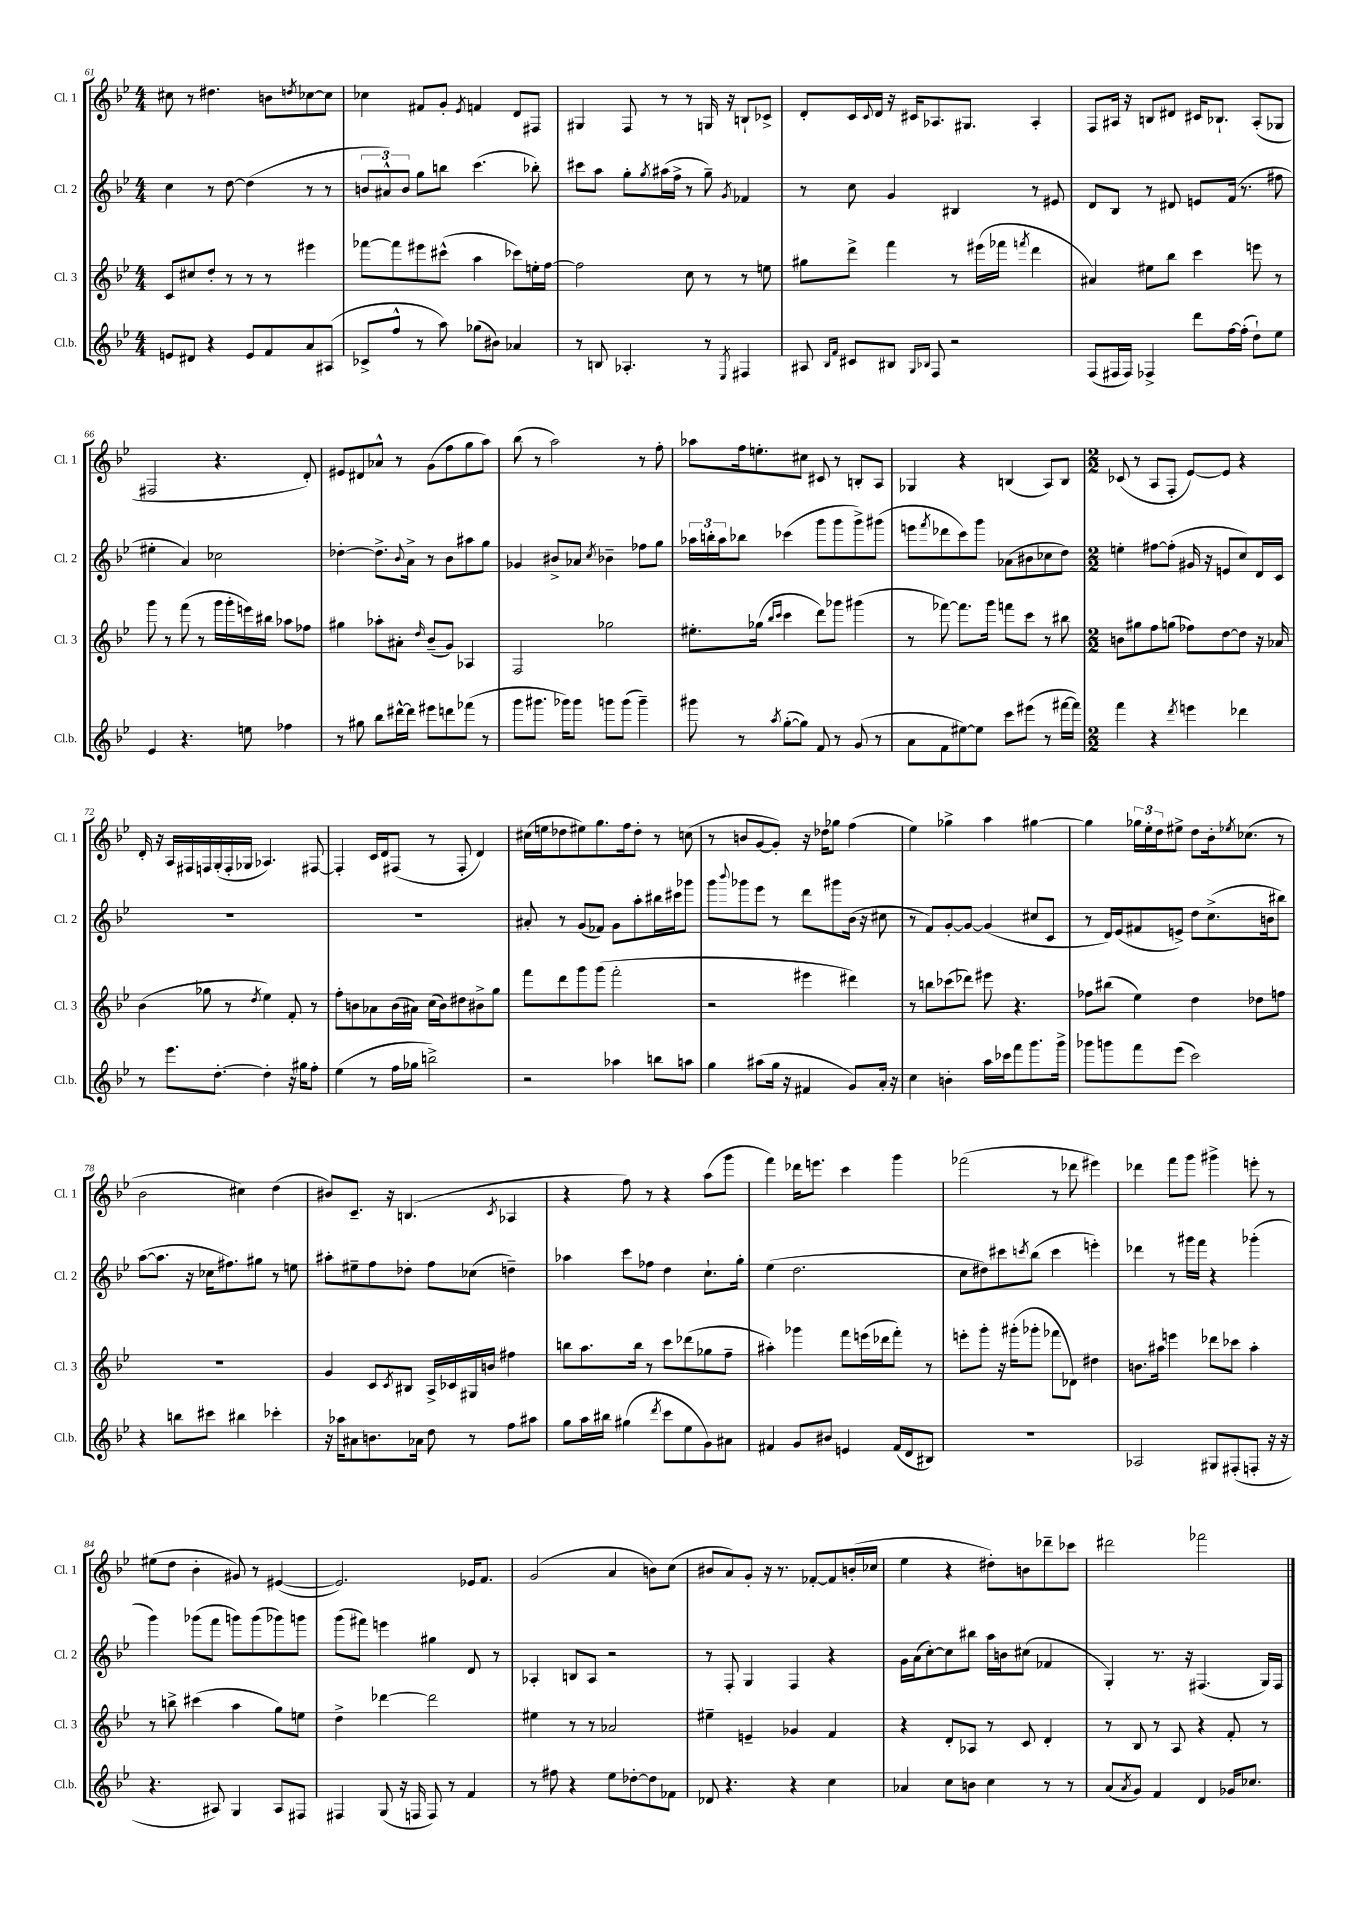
<<
\new StaffGroup <<
\new Staff = "s0" \with { instrumentName = "Cl. 1" shortInstrumentName = "Cl. 1" } {
    \clef treble \key bes \major \numericTimeSignature \time 4/4
    cis''8 r8 dis''4. b'8 \acciaccatura { d''8 } ces''8~ ces''8 |
    ces''4 fis'8 g'8-. \acciaccatura { ees'8 } f'4 d'8 fis8 |
    gis4 f8 r8 r8 g16 r16 b8-! ces'8-> |
    d'8-. c'16 \appoggiatura { c'8 } d'16 r16 cis'16 aes8. gis8. aes4-. |
    f8 ais16 r16 b8 dis'8 cis'16 bes8.-! ais8-.( ges8 |
    fis2 r4. d'8-.) |
    eis'8 dis'8 aes'8-^ r8 g'8( f''8 g''8 a''8) |
    bes''8( r8 a''2) r8 f''8-. |
    aes''8 f''16 e''8.-. cis''8 cis'8 r8 b8-. a8 |
    ges4 r4 b4( a8) b8 |
    \numericTimeSignature \time 2/2 ces'8( r8 a8 f8-. ees'8~) ees'8 r4 |
    d'16-. r16 a16 fis16 f16 g16-.( f16-. ges16 aes4.) fis8~ |
    fis4-. c'16 d'16 fis8( r8 fis8-. d'4) |
    cis''16( e''16 des''8 eis''8) g''8. f''16 des''8-. r8 c''8( |
    r8 b'8 g'8~ g'8-.) r16 des''16 ges''8 f''4( |
    ees''4) ges''4-> a''4 gis''4~ |
    gis''4 \tuplet 3/2 { ges''16 ees''16-. d''16 } eis''8-> d''8 bes'16-. \acciaccatura { ees''8 } ces''8.( r8 |
    bes'2 cis''4) d''4( |
    bis'8) c'8.-- r16 b4.( \acciaccatura { c'8 } aes4 |
    r4 f''8) r8 r4 a''8( g'''8 |
    f'''4) des'''16 e'''8. c'''4 g'''4 |
    fes'''2( r8 des'''8 eis'''4) |
    des'''4 f'''8 g'''8 gis'''4-> e'''8-. r8 |
    eis''8( d''8 bes'4-. gis'8) r8 eis'4~( |
    eis'2.) ees'16 f'8. |
    g'2( a'4 b'8) c''8( |
    bis'8 a'8) g'8-. r16 r8. fes'8~-. fes'8 b'16-.( ces''16 |
    ees''4 r4 dis''8-.) b'8 des'''8-- ces'''8 |
    dis'''2 fes'''2 \bar "|." |
}
\new Staff = "s1" \with { instrumentName = "Cl. 2" shortInstrumentName = "Cl. 2" } {
    \clef treble \key bes \major \numericTimeSignature \time 4/4
    c''4 r8 d''8~ d''4( r8 r8 |
    \tuplet 3/2 { b'8 ais'8-^) b'8 } g''8 b''8 c'''4.( bes''8-.) |
    cis'''8 a''8 g''8-. \acciaccatura { g''8 } ais''16( f''16-> r8 g''8--) \acciaccatura { g'8 } fes'4 |
    r8 c''8 g'4 bis4 r8 eis'8 |
    d'8 bes8 r8 dis'8 e'8 f'16( r8. fis''8 |
    eis''4-. a'4) ces''2 |
    des''4~-. des''8.-> \appoggiatura { bes'8 } a'16-> r8 bes'8 ais''8 g''8 |
    ges'4 bis'8-> aes'8 \acciaccatura { c''8 } bes'4-- fes''8 g''8 |
    \tuplet 3/2 { aes''16 b''16-. aes''16 } bes''8 ces'''4( g'''8 g'''8 g'''8->) gis'''8( |
    e'''8 \acciaccatura { f'''8 } des'''8 c'''8) g'''8 aes'8( bis'8 ces''8 d''8) |
    \numericTimeSignature \time 2/2 e''4-. fis''8~ fis''8-.( gis'16 r16 e'8 c''8) d'16 c'16 |
    R1 |
    R1 |
    ais'8-. r8 g'8( fes'8) g'8 a''8-. bis''16 cis'''16 ges'''8 |
    g'''8 \appoggiatura { bes'''8 } ges'''8 ees'''8 r8 d'''8 gis'''8 bes'16( r16 cis''8 |
    r8 f'8) g'8~-. g'8~ g'4( cis''8 c'8 |
    r8 d'16) ees'16( fis'8 e'8->) d''8 c''8.->( b'16 bis''8) |
    a''8~( a''8. r16 ces''16 fis''8.) gis''8 r8 e''8 |
    ais''8-. eis''8-- f''8 des''8-. f''8 ces''8( d''4--) |
    aes''4 c'''8 fes''8 d''4 c''8.-! g''16-. |
    ees''4( d''2. |
    c''8 dis''8) cis'''8 \acciaccatura { c'''8 } bes''8( c'''4 e'''4-.) |
    des'''4 r8 gis'''16 f'''16 r4 ges'''4-.( |
    g'''4) ges'''8( f'''8 g'''8) g'''8( ges'''8) g'''8 |
    g'''8( fis'''8) e'''4 gis''4 d'8 r8 |
    aes4-. b8 aes8 r2 |
    r8 f8-. g4 f4 r4 |
    g'16 a'16( c''8~-.) c''8 bis''8 a''16 b'16 cis''8( fes'4 |
    g4-.) r8. r16 fis4.( g16) fis16 \bar "|." |
}
\new Staff = "s2" \with { instrumentName = "Cl. 3" shortInstrumentName = "Cl. 3" } {
    \clef treble \key bes \major \numericTimeSignature \time 4/4
    c'8 cis''8 d''8-. r8 r8 r8 eis'''4 |
    fes'''8~ fes'''8 eis'''8 cis'''8-^( a''4 ces'''8) e''16-. f''16~ |
    f''2 c''8 r8 r8 e''8 |
    gis''8 d'''8-> f'''4 r8 eis'''16( fes'''16 \acciaccatura { f'''8 } d'''4 |
    ais'4) eis''8 bes''8 c'''4 e'''8 r8 |
    g'''8 r8 f'''8( r8 g'''16 g'''16-. e'''16) bis''16 aes''8 fes''8 |
    gis''4 aes''8-. ais'8-. \grace { d''16 } bes'8--( g'8) aes4 |
    f2 ges''2 |
    eis''8.-. ges''16( \grace { bes''16 c'''16 } c'''4 d'''8) ges'''8 gis'''4( |
    r8 fes'''8~) fes'''8. g'''16 f'''8 c'''8 r8 bis''8 |
    \numericTimeSignature \time 2/2 b'8 gis''8 f''8 g''8( fes''8) d''8~ d''8 r16 aes'16 |
    bes'4( ges''8 r8 \acciaccatura { d''8 } ees''4) f'8-. r8 |
    f''8-. b'8 aes'8 b'16( ais'16) c''16( b'16) dis''8 bis'8-> g''8 |
    f'''8 d'''8 g'''8 g'''8( f'''2-. |
    r2 eis'''4 dis'''4) |
    r8 b''8 ces'''8( des'''8) eis'''8 r4. |
    fes''8 bis''8( ees''4) d''4 des''8 f''8 |
    R1 |
    g'4 c'8 \acciaccatura { c'8 } bis8 a16-> ces'16 gis16 b'16 fis''4 |
    b''8 a''8. b''16 r8 c'''8 des'''8( ges''8 f''8-- |
    ais''4-.) ges'''4 f'''8 e'''16( des'''16 f'''8-.) r8 |
    e'''8-. g'''8-. r16 gis'''16-.( ges'''8-. fes'''8 des'8) dis''4 |
    b'8. ais''16 e'''4 des'''8 ces'''8 ais''4-. |
    r8 b''8-> cis'''4( a''4 g''8) e''8 |
    d''4-> des'''4~ des'''2 |
    eis''4 r8 r8 aes'2 |
    eis''4-- e'4-- ges'4 f'4 |
    r4 d'8-. aes8 r8 c'8 d'4-. |
    r8 bes8 r8 a8 r4 f'8-. r8 \bar "|." |
}
\new Staff = "s3" \with { instrumentName = "Cl.b." shortInstrumentName = "Cl.b." } {
    \clef treble \key bes \major \numericTimeSignature \time 4/4
    e'8 dis'8 r4 e'8 f'8 a'8 ais8( |
    ces'8-> f''8-^ r8 a''8) ges''8( bis'8) aes'4 |
    r8 b8 aes4.-. r8 \acciaccatura { ees8 } fis4 |
    ais8 \grace { bes16 f'16 } cis'8 bis8 \grace { g16 bes16 } f8 r2 |
    f8( fis16 fis16) fes4-> d'''8 f''16~ f''16-.( d''8-!) ees''8 |
    ees'4 r4. e''8 fes''4 |
    r8 gis''8 bes''8 dis'''16~-^ dis'''16 eis'''8 d'''8 fes'''8( r8 |
    g'''8 gis'''8. ges'''16) ges'''8 g'''8 g'''8( g'''4--) |
    gis'''8 r8 \acciaccatura { a''8 } g''8~-.( g''8) f'8 r8 g'8( r8 |
    a'8 f'8 eis''8~) eis''8 c'''8 eis'''8( r8 fis'''16~ fis'''16) |
    \numericTimeSignature \time 2/2 f'''4 r4 \acciaccatura { d'''8 } e'''4 des'''4 |
    r8 ees'''8. d''8.~-. d''4-. r16 gis''16 f''8-. |
    ees''4( r8 f''16 ges''16 b''2->) |
    r2 aes''4 b''8 a''8 |
    g''4 ais''8( g''16 r16 fis'4 g'8) a'16-. r16 |
    c''4 b'4-. a''16 ces'''16 f'''8 g'''8. g'''16-> |
    ges'''8 g'''8 f'''8 ees'''8( c'''2) |
    r4 b''8 cis'''8 bis''4 ces'''4-. |
    r16 aes''16 ais'8 b'8. aes'16 d''8 r8 f''8 ais''8 |
    g''8 a''16 bis''16 gis''4( \acciaccatura { d'''8 } c'''8 ees''8 g'8) ais'8 |
    fis'4 g'8 bis'8 e'4 fis'16( d'16 bis8) |
    R1 |
    aes2 gis8 fis8-.( f8-. r16 r16 |
    r4. ais8) g4 ais8 fis8 |
    fis4 g8( r16 f16 f8) r8 f'4 |
    r8 fis''8 r4 ees''8 des''8~-. des''8 fes'8 |
    des'8 r4. r4 c''4 |
    aes'4 c''8 b'8 c''4 r8 r8 |
    a'8( \acciaccatura { a'8 } g'8) f'4 d'4 ges'16 ces''8. \bar "|." |
}
>>
>>
\layout { \context { \Score currentBarNumber = #61 } }
